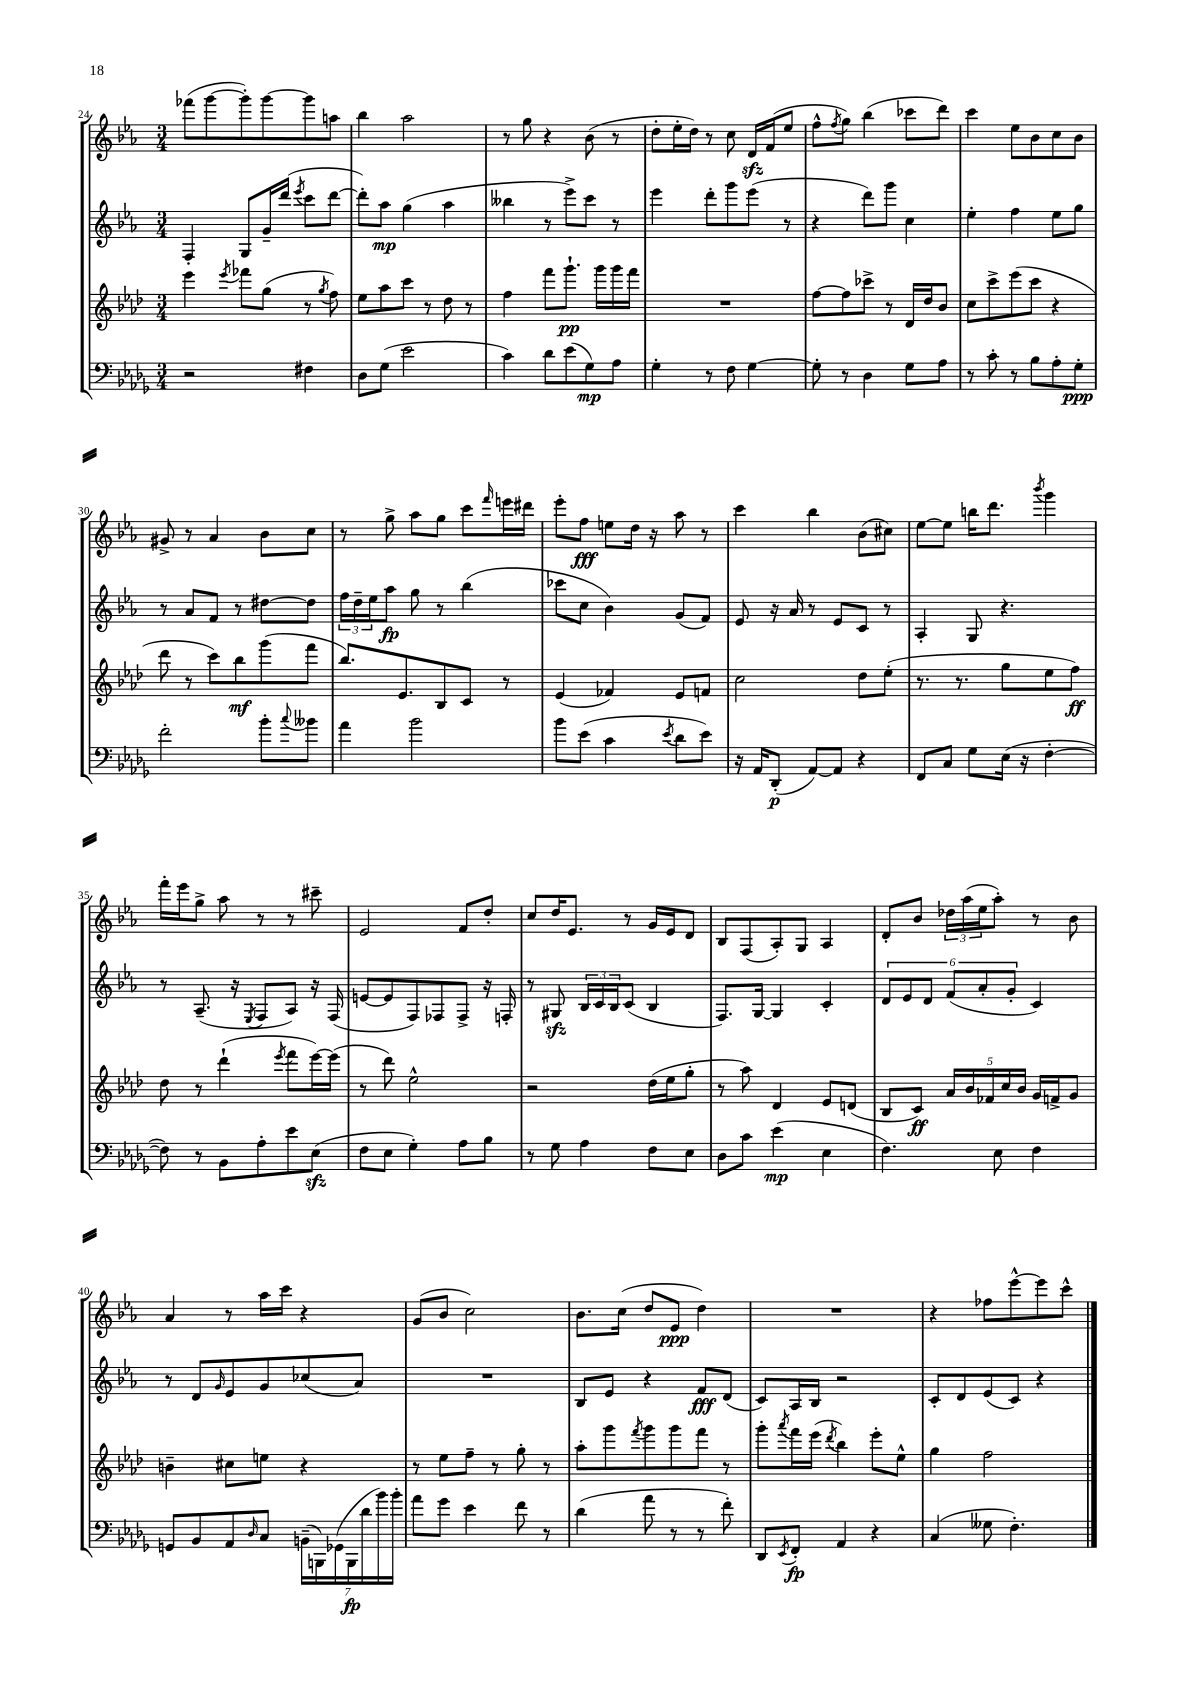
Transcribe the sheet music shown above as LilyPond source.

<<
\new StaffGroup <<
\new Staff = "s0" {
    \clef treble \key ees \major \numericTimeSignature \time 3/4
    fes'''8( g'''8~ g'''8-.) g'''8~ g'''8 a''8 |
    bes''4 aes''2 |
    r8 g''8 r4 bes'8( r8 |
    d''8-. ees''16-. d''16) r8 c''8 d'16\sfz f'16( ees''8 |
    f''8-^ \acciaccatura { f''8 } g''8) bes''4( ces'''8 d'''8) |
    c'''4 ees''8 bes'8 c''8 bes'8 |
    gis'8-> r8 aes'4 bes'8 c''8 |
    r8 g''8-> aes''8 g''8 c'''8 \grace { f'''16 } e'''16 dis'''16 |
    ees'''8-. f''8\fff e''8 d''16 r16 aes''8 r8 |
    c'''4 bes''4 bes'8( cis''8) |
    ees''8~ ees''8 b''16 d'''8. \acciaccatura { bes'''8 } g'''4 |
    f'''16-. ees'''16 g''8-> aes''8 r8 r8 cis'''8-- |
    ees'2 f'8 d''8-. |
    c''8 d''16 ees'8. r8 g'16 ees'16 d'8 |
    bes8 f8( aes8-.) g8 aes4 |
    d'8-. bes'8 \tuplet 3/2 { des''16 aes''16( ees''16 } aes''8-.) r8 bes'8 |
    aes'4 r8 aes''16 c'''16 r4 |
    g'8( bes'8 c''2) |
    bes'8. c''16( d''8 ees'8\ppp d''4) |
    R2. |
    r4 fes''8 ees'''8~-^ ees'''8 c'''8-^ \bar "|." |
}
\new Staff = "s1" {
    \clef treble \key ees \major \numericTimeSignature \time 3/4
    f4-. g8 g'16-- d'''16( \acciaccatura { ees'''8 } c'''8 d'''8~ |
    d'''8-.) aes''8\mp g''4( aes''4 |
    beses''4 r8 ees'''8->) c'''8 r8 |
    ees'''4 d'''8-. g'''8 ees'''8( r8 |
    r4 d'''8) g'''8 c''4 |
    ees''4-. f''4 ees''8 g''8 |
    r8 aes'8 f'8 r8 dis''8~ dis''8 |
    \tuplet 3/2 { f''16 d''16-- ees''16 } aes''8\fp g''8 r8 bes''4( |
    ces'''8 c''8 bes'4) g'8( f'8) |
    ees'8 r16 aes'16 r8 ees'8 c'8 r8 |
    aes4-. g8 r4. |
    r8 aes8.--( r16 \acciaccatura { ees8 } f8 aes8) r16 f16( |
    e'8~ e'8 f8) fes8 fes8-> r16 f16-. |
    r8 gis8\sfz \tuplet 3/2 { bes16 c'16 bes16 } c'8( bes4 |
    f8.) g16~ g4 c'4-. |
    \tuplet 6/4 { d'8 ees'8 d'8 f'8( aes'8-. g'8-. } c'4) |
    r8 d'8 \grace { g'16 } ees'8 g'8 ces''8( aes'8) |
    R2. |
    bes8 ees'8 r4 f'8\fff d'8( |
    c'8) aes16 bes16 r2 |
    c'8-. d'8 ees'8( c'8) r4 \bar "|." |
}
\new Staff = "s2" {
    \clef treble \key aes \major \numericTimeSignature \time 3/4
    ees'''4 \acciaccatura { ees'''8 } fes'''8 g''8( r8 \acciaccatura { g''8 } f''8) |
    ees''8 aes''8 c'''8 r8 des''8 r8 |
    f''4 f'''8 g'''8.-!\pp g'''16 g'''16 f'''16 |
    R2. |
    f''8~ f''8 ces'''8-> r8 des'16 des''16 bes'8 |
    c''8 c'''8-> ees'''8( c'''8 r4 |
    des'''8 r8 c'''8) bes''8\mf g'''8( f'''8 |
    bes''8.) ees'8. bes8 c'8 r8 |
    ees'4( fes'4) ees'8 f'8 |
    c''2 des''8 ees''8-.( |
    r8. r8. g''8 ees''8 f''8\ff) |
    des''8 r8 des'''4-!( \acciaccatura { ees'''8 } f'''8 ees'''16~) ees'''16( |
    r8 des'''8) ees''2-^ |
    r2 des''16( ees''16 g''8-. |
    r8 aes''8) des'4 ees'8 d'8( |
    bes8 c'8\ff) \tuplet 5/4 { aes'16 bes'16 fes'16 c''16 bes'16 } g'16 f'16-> g'8 |
    b'4-- cis''8 e''8 r4 |
    r8 ees''8 f''8-- r8 g''8-. r8 |
    aes''8-. g'''8 \acciaccatura { f'''8 } g'''8 g'''8 f'''8 r8 |
    g'''8-. \acciaccatura { aes'''8 } f'''16 ees'''16( \acciaccatura { des'''8 } bes''4) ees'''8-. ees''8-^ |
    g''4 f''2 \bar "|." |
}
\new Staff = "s3" {
    \clef bass \key des \major \numericTimeSignature \time 3/4
    r2 fis4 |
    des8 ges8( ees'2 |
    c'4) des'8 ees'8( ges8\mp) aes8 |
    ges4-. r8 f8 ges4~ |
    ges8-. r8 des4 ges8 aes8 |
    r8 c'8-. r8 bes8 aes8-. ges8-.\ppp |
    f'2-. bes'8-. \appoggiatura { c''8 } beses'8 |
    aes'4 bes'2 |
    bes'8 ees'8( c'4 \acciaccatura { ees'8 } des'8 ees'8) |
    r16 aes,16 des,8-.\p( aes,8~) aes,8 r4 |
    f,8 c8 ges8 ees16( r16 f4~-. |
    f8) r8 bes,8 aes8-. ees'8 ees8\sfz( |
    f8 ees8 ges4-.) aes8 bes8 |
    r8 ges8 aes4 f8 ees8 |
    des8 c'8 ees'4\mp( ees4 |
    f4.) ees8 f4 |
    g,8 bes,8 aes,8 \grace { des16 } c8 \tuplet 7/4 { b,16--( b,,16) ges,16( b,,16\fp des'16 bes'16) bes'16-. } |
    aes'8 ges'8 ees'4 f'8 r8 |
    des'4( aes'8 r8 r8 f'8-.) |
    des,8 \acciaccatura { ees,8 } f,8-.\fp aes,4 r4 |
    c4( geses8 f4.-.) \bar "|." |
}
>>
>>
\layout { \context { \Score currentBarNumber = #24 } }
